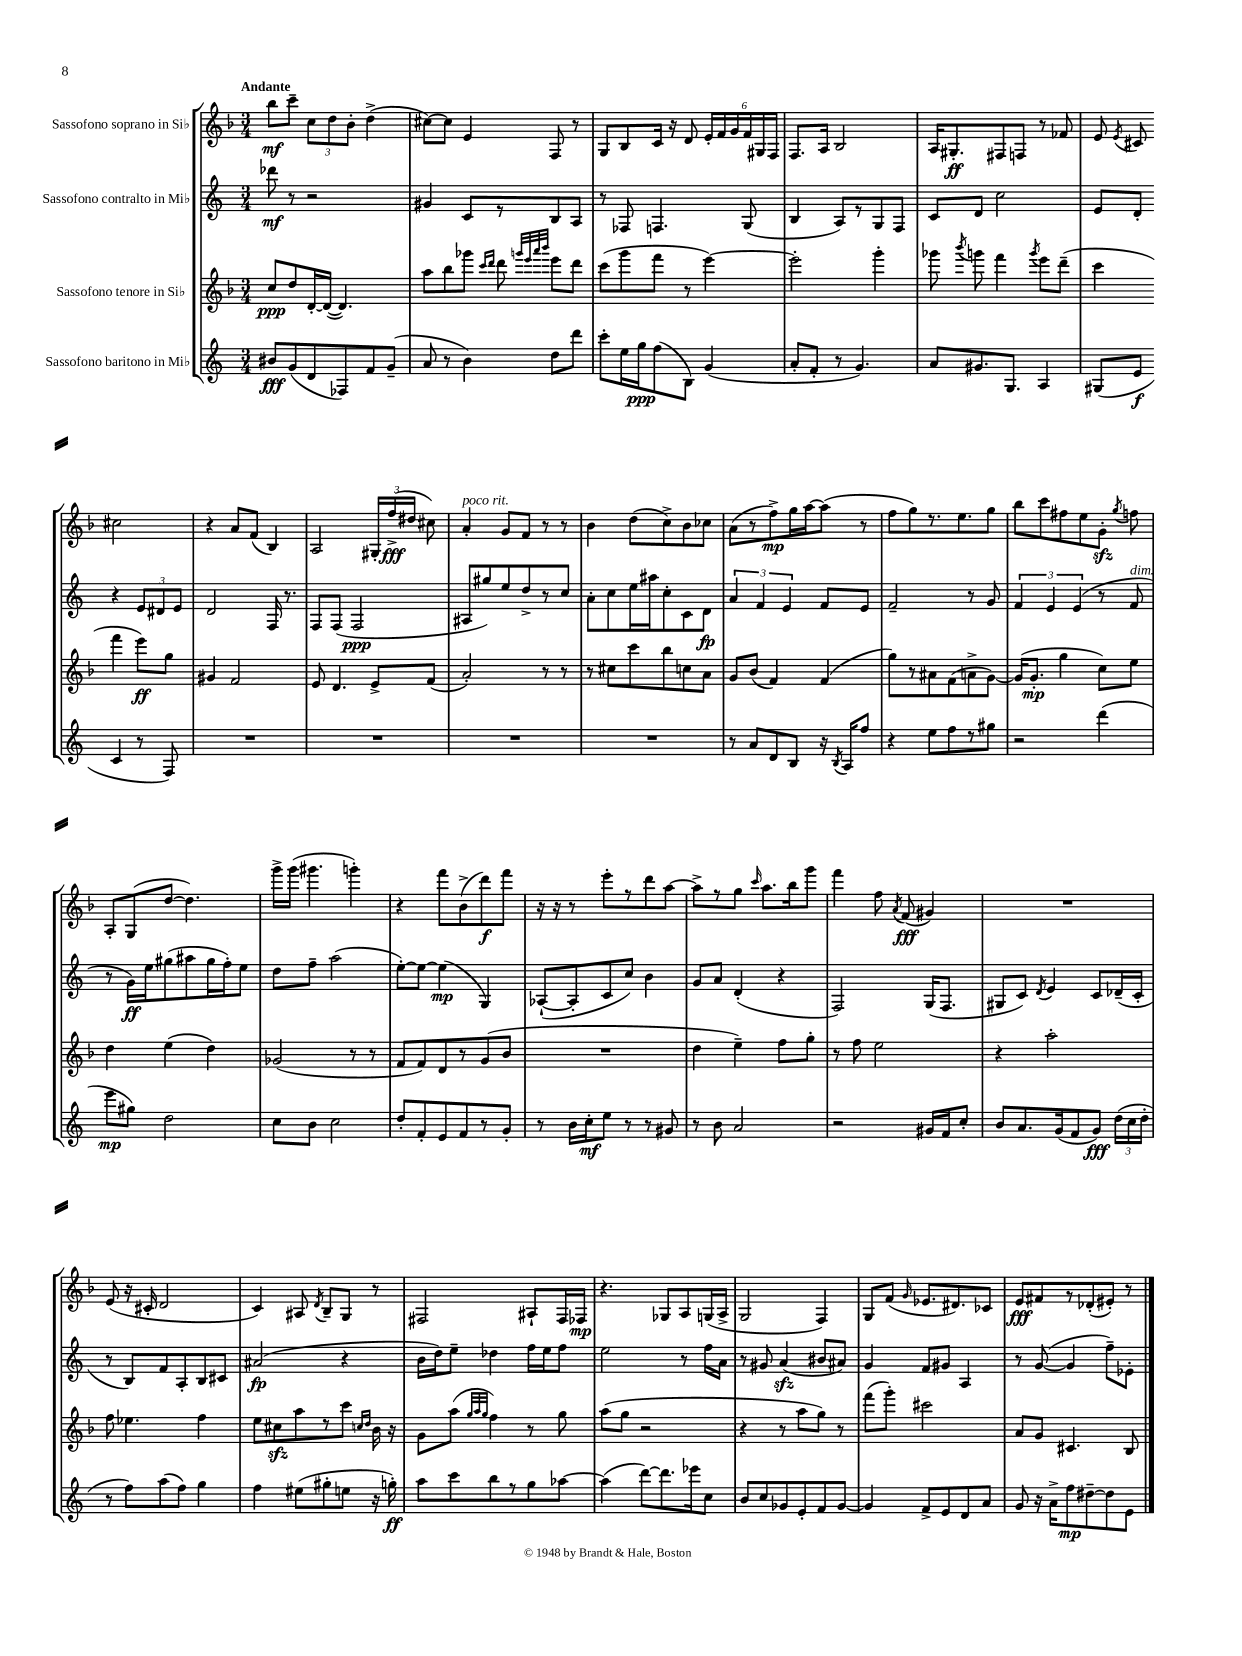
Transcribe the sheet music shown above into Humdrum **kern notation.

**kern	**kern	**kern	**kern
*staff4	*staff3	*staff2	*staff1
*clefG2	*clefG2	*clefG2	*clefG2
*k[]	*k[b-]	*k[]	*k[b-]
*M3/4	*M3/4	*M3/4	*M3/4
8b#	8cc	8ddd-	8bb-
(8g	8dd	8r	8ccc~
8d	[16d'	2r	12cc
.	(16d_	.	.
.	.	.	12dd
8F-)	4.d])	.	.
.	.	.	12b-'
8f	.	.	(4dd^
(8g~	.	.	.
=	=	=	=
8a	8aa	4g#	[8cc#)
8r	8bb-	.	8cc#]
4b)	8ggg-	8c	4e
.	16qqccc	.	.
.	16qqddd	.	.
.	8ddd	8r	.
.	32qqggg	.	.
.	32qqeee	.	.
.	32qqaaa	.	.
.	32qqbbb-	.	.
8dd	8eee	8B	8F
8ddd	8ddd	8A	8r
=	=	=	=
8ccc'	(8ccc	8r	8G
16ee	8ggg	8F-	8B-
16gg	.	.	.
(8ff	8fff	4.F	16c
.	.	.	16r
8B)	8r	.	8d
(4g	[4eee)	.	24e'
.	.	.	24f
.	.	.	24g
.	.	(8G	24f
.	.	.	24G#
.	.	.	24F
=	=	=	=
8a'	2eee']	4B	8.F
8f'	.	.	.
.	.	.	16A
8r	.	8A)	2B-
4.g)	.	8r	.
.	4ggg'	8G	.
.	.	8F	.
=	=	=	=
8a	8ggg-	8c	16A
.	.	.	8.G#'
.	8qbbb-	.	.
8.g#	8ggg	8d	.
.	4fff	2cc	8F#
8.G	.	.	.
.	.	.	8F
.	8qggg	.	.
4A	8eee	.	8r
.	(8ddd~	.	8f-
=	=	=	=
(8G#	4ccc	8e	8e
.	.	.	8qe
8e	.	8d'	8c#
4c	4fff	4r	2cc#
8r	8eee)	12e	.
.	.	12d#	.
8F)	8gg	.	.
.	.	12e	.
=	=	=	=
2.r	4g#	2d	4r
.	2f	.	8a
.	.	.	(8f
.	.	16F	4B-)
.	.	8.r	.
=	=	=	=
2.r	8e	8F	2A
.	4.d	(8F	.
.	.	2F	.
.	8e^	.	24G#'
.	.	.	(24ff^
.	.	.	24dd#
.	(8f	.	8cc#)
=	=	=	=
2.r	2a')	8A#	4a'
.	.	8gg#)	.
.	.	8ee	8g
.	.	8dd^	8f
.	8r	8r	8r
.	8r	8cc	8r
=	=	=	=
2.r	8r	8a'	4b-
.	8cc#	8cc	.
.	8ccc	16ee	(8dd
.	.	16aa#	.
.	8bb-	8cc'	8cc^)
.	8cc	8c	8b-
.	8a	8d	8cc-
=	=	=	=
8r	8g	6a	(8a
8a	(8b-	.	8r
.	.	6f	.
8d	4f)	.	8ff^)
.	.	6e	.
8B	.	.	16gg
.	.	.	[16aa
16r	(4f	8f	(8aa]
8qB	.	.	.
16A	.	.	.
8ff	.	8e	8r
=	=	=	=
4r	8gg)	2f~	8ff
.	8r	.	8gg)
8ee	8a#	.	8.r
8ff	(8f	.	.
.	.	.	8.ee
8r	8a^	8r	.
8gg#	[8g)	8g	8gg
=	=	=	=
2r	(16g]	6f	8bb-
.	8.g'	.	.
.	.	.	8ccc
.	.	6e	.
.	4gg	.	8ff#
.	.	(6e	.
.	.	.	8ee
(4ddd	8cc)	8r	8g'
.	.	.	8qgg
.	8ee	8f	8ff
=	=	=	=
8eee	4dd	8r	8A'
8gg#)	.	16g)	(8G
.	.	16ee	.
2dd	(4ee	(8gg#	[8dd
.	.	8aa#	4.dd])
.	4dd)	16gg#	.
.	.	16ff')	.
.	.	8ee	.
=	=	=	=
8cc	(2g-	8dd	16ggg^
.	.	.	(16ggg
8b	.	8ff~	4.ggg#
2cc	.	(2aa	.
.	8r	.	4ggg')
.	8r	.	.
=	=	=	=
8dd'	8f	[8ee')	4r
8f'	8f)	8ee_	.
8e	8d	(4ee]	8fff
8f	8r	.	(8b-^
8r	(8g	4G)	8ddd)
8g'	8b-	.	8fff
=	=	=	=
8r	2.r	([8A-`	16r
.	.	.	16r
16b	.	8A-']	8r
16cc'	.	.	.
8ee	.	8c	8eee'
8r	.	8cc)	8r
8r	.	4b	8ddd
8g#	.	.	[8aa
=	=	=	=
8r	4dd	8g	8aa^]
8b	.	8a	8r
2a	4ee~)	(4d'	8gg
.	.	.	16qqccc
.	.	.	8.aa
.	8ff	4r	.
.	.	.	16bb-
.	8gg'	.	8ggg
=	=	=	=
2r	8r	2F)	4fff
.	8ff	.	.
.	2ee	.	8ff
.	.	.	8qa
.	.	.	(8f
16g#	.	(16G	4g#)
16f	.	8.F	.
8cc'	.	.	.
=	=	=	=
8b	4r	8G#	2.r
8.a	.	8c)	.
.	.	8qd	.
.	2aa'	4e	.
(16g	.	.	.
8f	.	.	.
8g)	.	8c	.
(24dd	.	(16d-~	.
24cc	.	.	.
.	.	16c'	.
24dd'	.	.	.
=	=	=	=
8r	8ff	8r	(8e
8ff)	4.ee-	8B)	16r
.	.	.	16c#'
(8aa	.	8f	2d
8ff)	.	8A'	.
4gg	4ff	8B	.
.	.	8c#	.
=	=	=	=
4ff	8ee	(2a#	4c)
.	8cc#	.	.
(8ee#	8aa	.	8A#
.	.	.	8qd
8gg#'	8r	.	8B-~
8ee	8ccc	4r	8G
.	16qqcc	.	.
.	16qqdd	.	.
16r	16b-	.	8r
16gg')	16r	.	.
=	=	=	=
8aa	8g	16b	2F#
.	.	16dd)	.
8ccc	(8aa	8ee~	.
.	32qqgg	.	.
.	32qqaa	.	.
.	32qqgg	.	.
8bb	4ff)	4dd-	.
8r	.	.	.
8gg	8r	16ff	8A#`
.	.	16ee	.
[8aa-	8gg	8ff	16F#
.	.	.	16F-
=	=	=	=
(4aa-]	(8aa	2ee	4.r
.	8gg	.	.
[8ddd)	2r	.	.
8.ddd]	.	.	8G-
.	.	8r	8A
16eee-	.	.	.
8cc	.	16ff	(16G
.	.	16a	16A^
=	=	=	=
8b	4r	8r	2G
8cc	.	8g#	.
8g-	8r	(4a	.
8e'	8aa	.	.
8f	8gg)	8b#	4F)
[8g-	8r	8a#)	.
=	=	=	=
4g-]	(8fff	4g	8G
.	8ggg')	.	(8f
.	.	.	16qqg
8f^	2ccc#	8f	8.e-
8e	.	8g#	.
.	.	.	8.d#)
8d	.	4A	.
8a	.	.	8c-
=	=	=	=
8g	8a	8r	8e
16r	8g	([8g	8f#
16a^	.	.	.
8ff	4.c#	4g]	8r
[8dd#~	.	.	(8d-'
8dd#]	.	8ff~)	8e#')
8e	8B-	8e-'	8r
==	==	==	==
*-	*-	*-	*-
